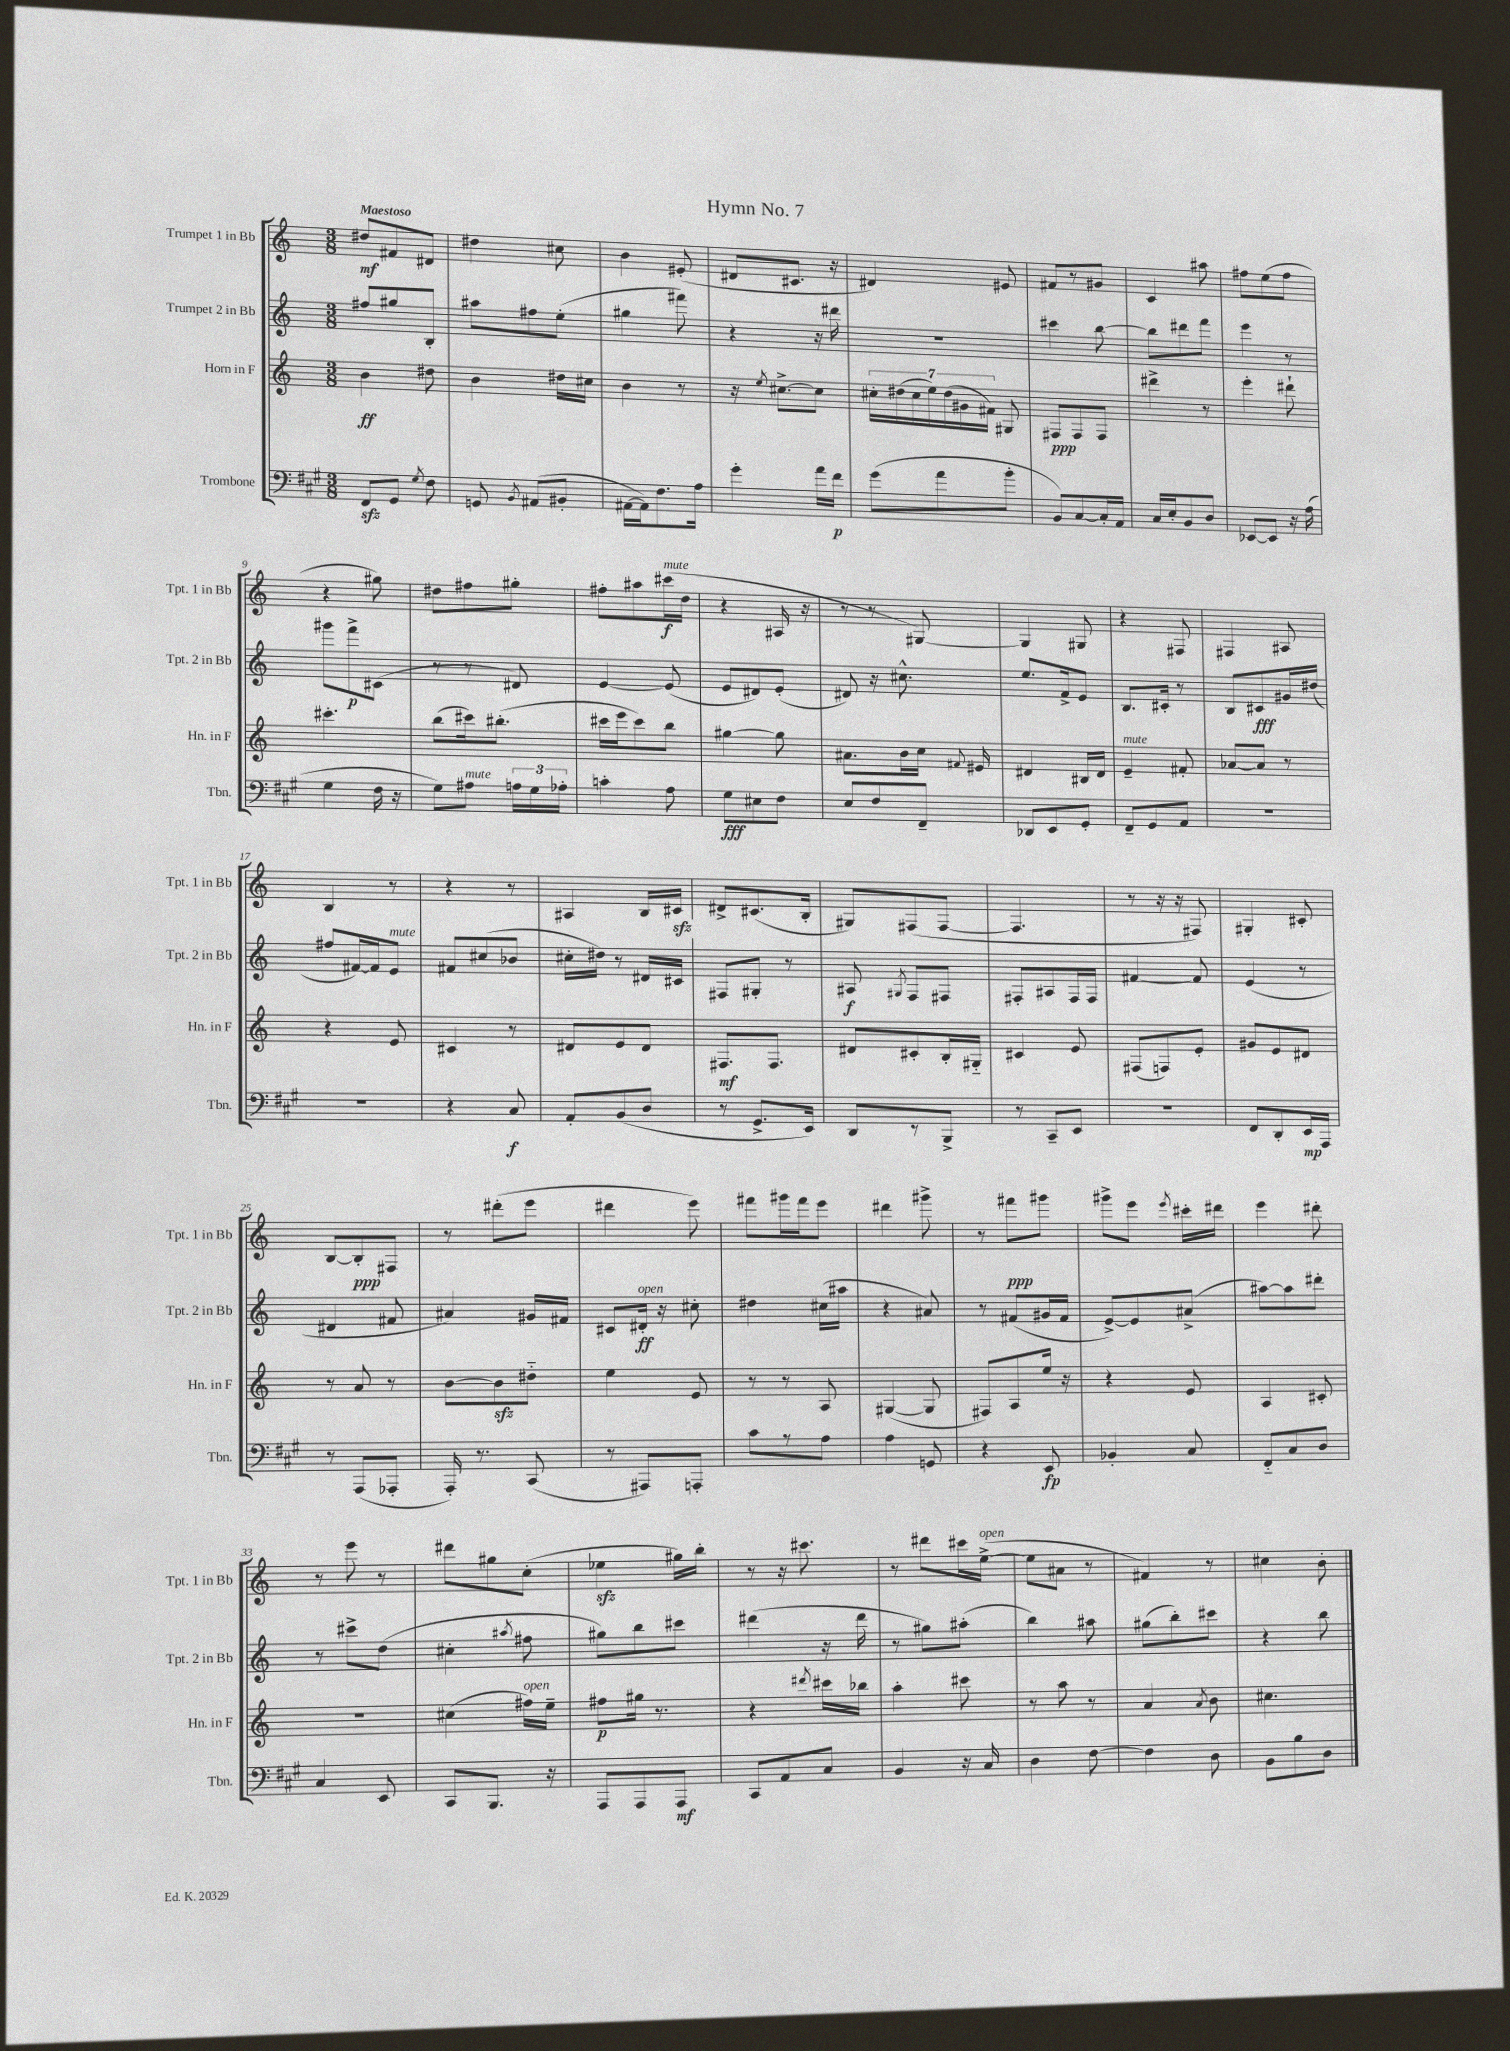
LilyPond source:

\header { title = "Hymn No. 7" }
<<
\new StaffGroup <<
\new Staff = "s0" \with { instrumentName = "Trumpet 1 in Bb" shortInstrumentName = "Tpt. 1 in Bb" } {
    \clef treble \key c \major \numericTimeSignature \time 3/8 \tempo "Maestoso"
    \autoBeamOff dis''8[\mf fis'8 dis'8] |
    dis''4 cis''8 |
    b'4 eis'8-.( |
    dis'8[ cis'8.] r16 |
    dis'4) eis'8 |
    fis'8[ r8 gis'8] |
    c'4 ais''8 |
    fis''8[ e''8( fis''8] |
    r4 gis''8) |
    dis''8[ fis''8 gis''8]-. |
    fis''8[-. ais''8 cis'''16\f^\markup { \italic "mute" }( d''16] |
    r4 ais16 r16 |
    r8 r8 gis8~) |
    gis4 gis8 |
    r4 fis8 |
    fis4 ais8 |
    b4 r8 |
    r4 r8 |
    ais4 b16[ cis'16]\sfz |
    dis'8[-> cis'8.( b16]-. |
    gis8[) fis8( fis8]~ |
    fis4. |
    r8 r16 r16 fis8) |
    gis4-. cis'8-. |
    b8[~ b8-.\ppp fis8] |
    r8 dis'''8[-.( e'''8] |
    dis'''4 e'''8) |
    fis'''8[ gis'''16 fis'''16 e'''8] |
    dis'''4 gis'''8-> |
    r8 fis'''8[\ppp gis'''8] |
    gis'''8[-> e'''8] \acciaccatura { e'''8 } cis'''16[-. dis'''16] |
    e'''4 dis'''8-. |
    r8 e'''8 r8 |
    dis'''8[ gis''8 c''8]-.( |
    ees''4\sfz gis''16[) b''16]-. |
    r8 r16 cis'''8. |
    r8 dis'''8[ cis'''16 e''16]~->^\markup { \italic "open" }( |
    e''8[ ais'8] r8 |
    fis'4) r8 |
    cis''4 b'8-. \bar "|." |
}
\new Staff = "s1" \with { instrumentName = "Trumpet 2 in Bb" shortInstrumentName = "Tpt. 2 in Bb" } {
    \clef treble \key c \major \numericTimeSignature \time 3/8
    \autoBeamOff fis''8[ gis''8 b8]-. |
    ais''8[ fis''8 e''8]-.( |
    gis''4 fis'''8) |
    r4 r16 dis'''16 |
    R4. |
    cis'''4 b''8~ |
    b''8[ dis'''8 f'''8] |
    e'''4 r8 |
    gis'''8[ f'''8->\p cis'8]( |
    r8 r8 dis'8) |
    e'4~ e'8( |
    e'8[ dis'8) e'8]-.( |
    dis'8) r16 cis''8.-^ |
    e''8.[ f'16-> e'8] |
    b8.[ cis'16]-. r8 |
    b8[ cis'8\fff gis'16 dis''16]( |
    fis''8[ fis'16~) fis'16 e'8]^\markup { \italic "mute" } |
    fis'8[ cis''8( bes'8] |
    cis''16[-. dis''16]) r8 dis'16[ cis'16] |
    fis8[ gis8]-. r8 |
    ais8\f \acciaccatura { gis8 } f8[ fis8] |
    fis8[-. ais8 fis16 fis16] |
    fis'4~ fis'8 |
    e'4( r8 |
    dis'4 fis'8 |
    ais'4) gis'16[ fis'16] |
    cis'8[ dis'16]-.\ff^\markup { \italic "open" } r16 cis''8-. |
    dis''4 cis''16[( ais''16] |
    r4 ais'8) |
    r8 fis'8[( gis'16 fis'16] |
    e'8[~->) e'8 ais'8]->( |
    ais''8[~) ais''8 dis'''8]-. |
    r8 cis'''8[-> d''8]( |
    cis''4-. \acciaccatura { ais''8 } fis''8 |
    gis''8[) b''8 cis'''8] |
    dis'''4( r16 dis'''16 |
    r8 gis''8[) ais''8]-.( |
    b''4) ais''8 |
    gis''8[( b''8-.) cis'''8] |
    r4 b''8 \bar "|." |
}
\new Staff = "s2" \with { instrumentName = "Horn in F" shortInstrumentName = "Hn. in F" } {
    \clef treble \key c \major \numericTimeSignature \time 3/8
    \autoBeamOff b'4\ff dis''8 |
    b'4 dis''16[ cis''16] |
    b'4 r8 |
    r16 \acciaccatura { e''8 } cis''8.[~-> cis''8] |
    \tuplet 7/4 { cis''16[-. dis''16( cis''16 e''16) dis''16( gis'16 fis'16]) } gis8 |
    fis8[\ppp fis8 fis8] |
    dis'''4-> r8 |
    e'''4-. dis'''8-! |
    cis'''4.-. |
    b''8[( cis'''16) bis''8.]-.( |
    cis'''16[ e'''16 cis'''8) b''8] |
    gis''4~ gis''8 |
    ais'8.[ b'16 c''16] \appoggiatura { fis'8 } eis'16 |
    dis'4 bis16[ dis'16] |
    e'4--^\markup { \italic "mute" } fis'8-. |
    aes'8[~ aes'8] r8 |
    r4 e'8 |
    cis'4 r8 |
    dis'8[ e'8 dis'8] |
    fis8.[\mf fis8.] |
    dis'8[ cis'8-. b16-. gis16]-_ |
    cis'4 e'8 |
    fis8[( f8) e'8]-. |
    gis'8[ e'8 dis'8] |
    r8 a'8 r8 |
    b'8[~ b'8\sfz dis''8]-_ |
    e''4 e'8 |
    r8 r8 a8 |
    gis4~( gis8 |
    fis8[) a8 e''16] r16 |
    r4 e'8 |
    a4 cis'8-. |
    R4. |
    cis''4( fis''16[^\markup { \italic "open" }) e''16]-- |
    fis''8[\p gis''16] r8. |
    r4 \acciaccatura { dis'''8 } cis'''16[ bes''16] |
    a''4-. cis'''8 |
    r8 a''8 r8 |
    a'4 \acciaccatura { a'8 } b'8 |
    cis''4. \bar "|." |
}
\new Staff = "s3" \with { instrumentName = "Trombone" shortInstrumentName = "Tbn." } {
    \clef bass \key a \major \numericTimeSignature \time 3/8
    \autoBeamOff fis,8[\sfz gis,8] \acciaccatura { gis8 } fis8 |
    g,8 \acciaccatura { b,8 } ais,8[( bis,8]-. |
    ais,16[~ ais,16) fis8. a16] |
    gis'4-. a'16[ fis'16]\p |
    gis'8[( a'8 b'8]-. |
    b,8[) cis8~ cis16-. a,16] |
    cis16[ e16-. b,8 d8] |
    ees,8[~ ees,8] r16 a16( |
    gis4 fis16 r16 |
    gis8[) ais8]^\markup { \italic "mute" } \tuplet 3/2 { a16[ gis16 aes16]-. } |
    c'4-. a8 |
    gis8[\fff eis8 fis8] |
    e8[ fis8 fis,8]-- |
    des,8[ e,8 gis,8]-. |
    fis,8[-- gis,8 a,8] |
    R4. |
    R4. |
    r4 cis8\f |
    a,8[-. b,8( d8] |
    r8 gis,8.[-> e,16]) |
    d,8[ r8 b,,8]-> |
    r8 cis,8[-- e,8] |
    R4. |
    fis,8[ d,8-. e,16\mp a,,16] |
    r8 a,,8[( aes,,8]-. |
    a,,16-.) r8. cis,8( |
    r8 ais,,8[) a,,8]-. |
    cis'8[ r8 a8] |
    a4 g,8 |
    r4 e,8\fp |
    bes,4-. cis8 |
    fis,8[-_ cis8 d8] |
    cis4 e,8 |
    cis,8[ b,,8.] r16 |
    a,,8[ a,,8 a,,8]\mf |
    cis,8[ a,8 cis8] |
    b,4 r16 cis16 |
    d4 fis8~ |
    fis4 d8 |
    b,8[ b8 d8] \bar "|." |
}
>>
>>
